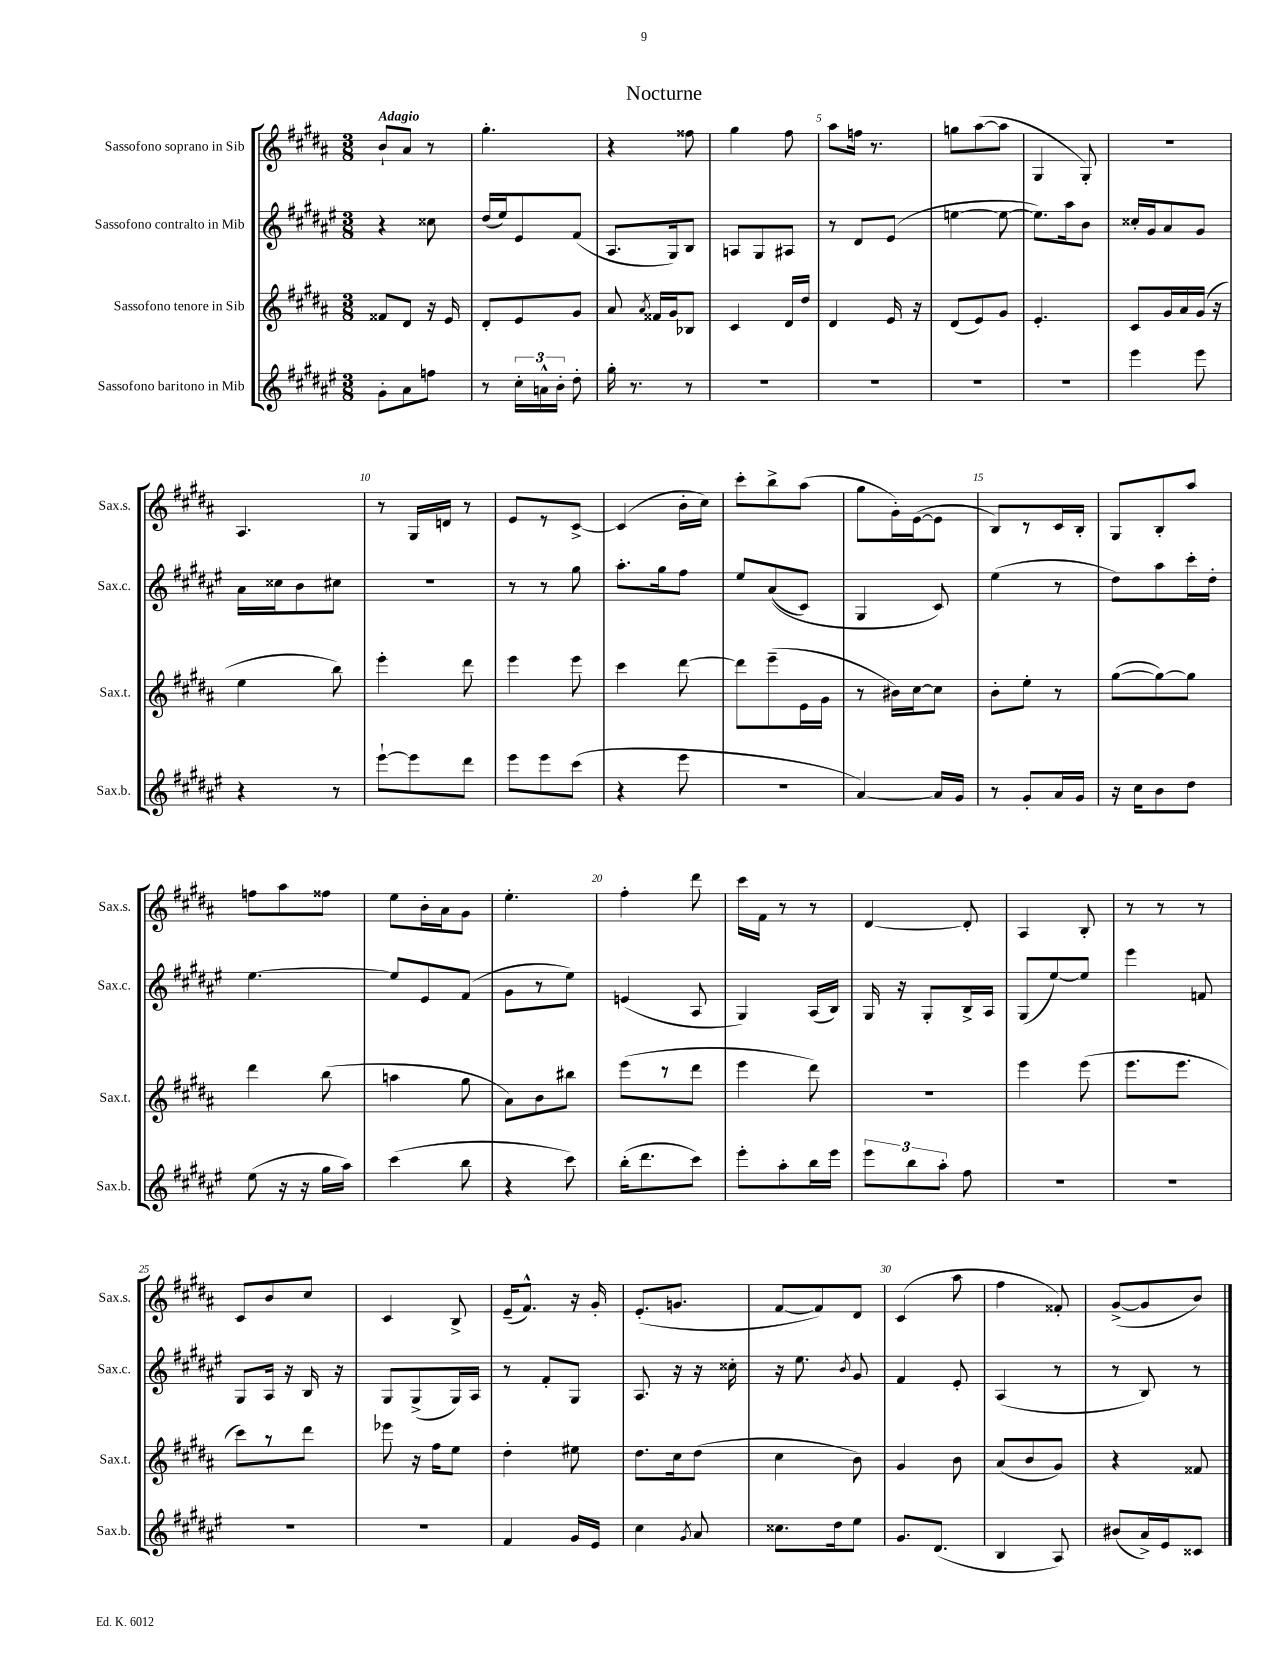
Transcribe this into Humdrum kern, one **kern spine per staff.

**kern	**kern	**kern	**kern
*staff4	*staff3	*staff2	*staff1
*clefG2	*clefG2	*clefG2	*clefG2
*k[f#c#g#d#a#e#]	*k[f#c#g#d#a#]	*k[f#c#g#d#a#e#]	*k[f#c#g#d#a#]
*M3/8	*M3/8	*M3/8	*M3/8
8g#'	8f##	4r	8b`
8a#	8d#	.	8a#
8ff	16r	8cc##	8r
.	16e	.	.
=	=	=	=
8r	8d#'	(16dd#	4.gg#'
.	.	16ee#)	.
24cc#'	8e	8e#	.
24a^^	.	.	.
24b'	.	.	.
8dd#'	8g#	(8f#	.
=	=	=	=
16gg#'	8a#	8.A#	4r
8.r	.	.	.
.	8qa#	.	.
.	16f##	.	.
.	16g#	16G#)	.
8r	8B-	8B	8ff##
=	=	=	=
4.r	4c#	8A	4gg#
.	.	8G#	.
.	16d#	8A#	8ff#
.	16dd#	.	.
=	=	=	=
4.r	4d#	8r	8aa#
.	.	8d#	16ff
.	.	.	8.r
.	16e	(8e#	.
.	16r	.	.
=	=	=	=
4.r	(8d#	[4ee	8gg
.	8e)	.	([8aa#
.	8g#	8ee_	8aa#]
=	=	=	=
4.r	4.e'	8.ee])	4G#
.	.	16aa#	.
.	.	8b	8G#')
=	=	=	=
4eee#	8c#	16cc##'	4.r
.	.	16g#	.
.	16g#	8a#	.
.	16a#	.	.
8eee#	(16g#	8g#	.
.	16r	.	.
=	=	=	=
4r	4ee	16a#	4.A#
.	.	16cc##	.
.	.	8b	.
8r	8bb)	8cc#	.
=	=	=	=
[8eee#`	4eee'	4.r	8r
8eee#]	.	.	16G#
.	.	.	16d
8ddd#	8ddd#	.	8r
=	=	=	=
8eee#	4eee	8r	8e
8eee#	.	8r	8r
(8ccc#	8eee	8gg#	[8c#^
=	=	=	=
4r	4ccc#	8.aa#'	(4c#]
.	.	16gg#	.
8eee#	[8ddd#	8ff#	16b'
.	.	.	16cc#)
=	=	=	=
4.r	8ddd#]	8ee#	8ccc#'
.	(8eee~	&((8a#	8bb^
.	16e	8c#)	(8aa#
.	16g#	.	.
=	=	=	=
[4a#)	8r	4G#	8gg#
.	16b#)	.	16g#')
.	[16cc#	.	([16e
16a#]	8cc#]	8c#&)	8e]
16g#	.	.	.
=	=	=	=
8r	8b'	(4ee#	8B)
8g#'	8ee'	.	8r
16a#	8r	8r	16c#
16g#	.	.	16B'
=	=	=	=
16r	([8gg#	8dd#)	8G#
16cc#	.	.	.
8b	8gg#_)	8aa#	8B'
8dd#	8gg#]	16ccc#'	8aa#
.	.	16dd#'	.
=	=	=	=
(8ee#	4ddd#	[4.ee#	8ff
16r	.	.	8aa#
16r	.	.	.
16gg#	(8bb	.	8ff##
16aa#)	.	.	.
=	=	=	=
(4ccc#	4aa	8ee#]	8ee
.	.	8e#	16b'
.	.	.	16a#
8bb	8gg#	(8f#	8g#
=	=	=	=
4r	8a#)	8g#	4.ee'
.	8b	8r	.
8ccc#)	8bb#	8ee#)	.
=	=	=	=
(16bb'	(8eee	(4e	4ff#'
8.ddd#	.	.	.
.	8r	.	.
8ccc#)	8ddd#	8A#	8ddd#
=	=	=	=
8eee#'	4eee	4G#)	16ccc#
.	.	.	16f#
8aa#'	.	.	8r
16bb	8ddd#)	(16A#	8r
16eee#	.	16B)	.
=	=	=	=
12eee#	4.r	16G#	[4d#
.	.	16r	.
12bb	.	.	.
.	.	8G#'	.
12aa#'	.	.	.
8ff#	.	16B^	8d#']
.	.	16A#	.
=	=	=	=
4.r	4eee	(8G#	4A#
.	.	[8ee#)	.
.	(8eee	8ee#]	8B'
=	=	=	=
4.r	8.eee	4eee#	8r
.	.	.	8r
.	8.eee	.	.
.	.	8f	8r
=	=	=	=
4.r	8ccc#)	8G#	8c#
.	8r	16A#	8b
.	.	16r	.
.	8ddd#	16B	8cc#
.	.	16r	.
=	=	=	=
4.r	8eee-	8G#	4c#
.	16r	(8G#^	.
.	16ff#	.	.
.	8ee	16G#)	8B^
.	.	16A#	.
=	=	=	=
4f#	4dd#'	8r	(16e~
.	.	.	8.f#^^)
.	.	8f#'	.
16g#	8ee#	8G#	16r
16e#	.	.	16g#'
=	=	=	=
4cc#	8.dd#	8.A#	(8.e'
.	16cc#	16r	8.g
8qg#	.	.	.
8a#	(8dd#	16r	.
.	.	16cc##'	.
=	=	=	=
8.cc##	4cc#	16r	[8f#
.	.	8.ee#	.
.	.	.	8f#])
16dd#	.	.	.
.	.	8qb	.
8ee#	8b)	8g#	8d#
=	=	=	=
8.g#	4g#	4f#	(4c#
(8.d#	.	.	.
.	8b	8e#'	8aa#
=	=	=	=
4B	(8a#	(4A#	4ff#
.	8b	.	.
8A#)	8g#)	8r	8f##')
=	=	=	=
(8b#	4r	8r	([8g#^
16a#^)	.	8B)	8g#]
16e#	.	.	.
8c##	8f##	8r	8b)
==	==	==	==
*-	*-	*-	*-
